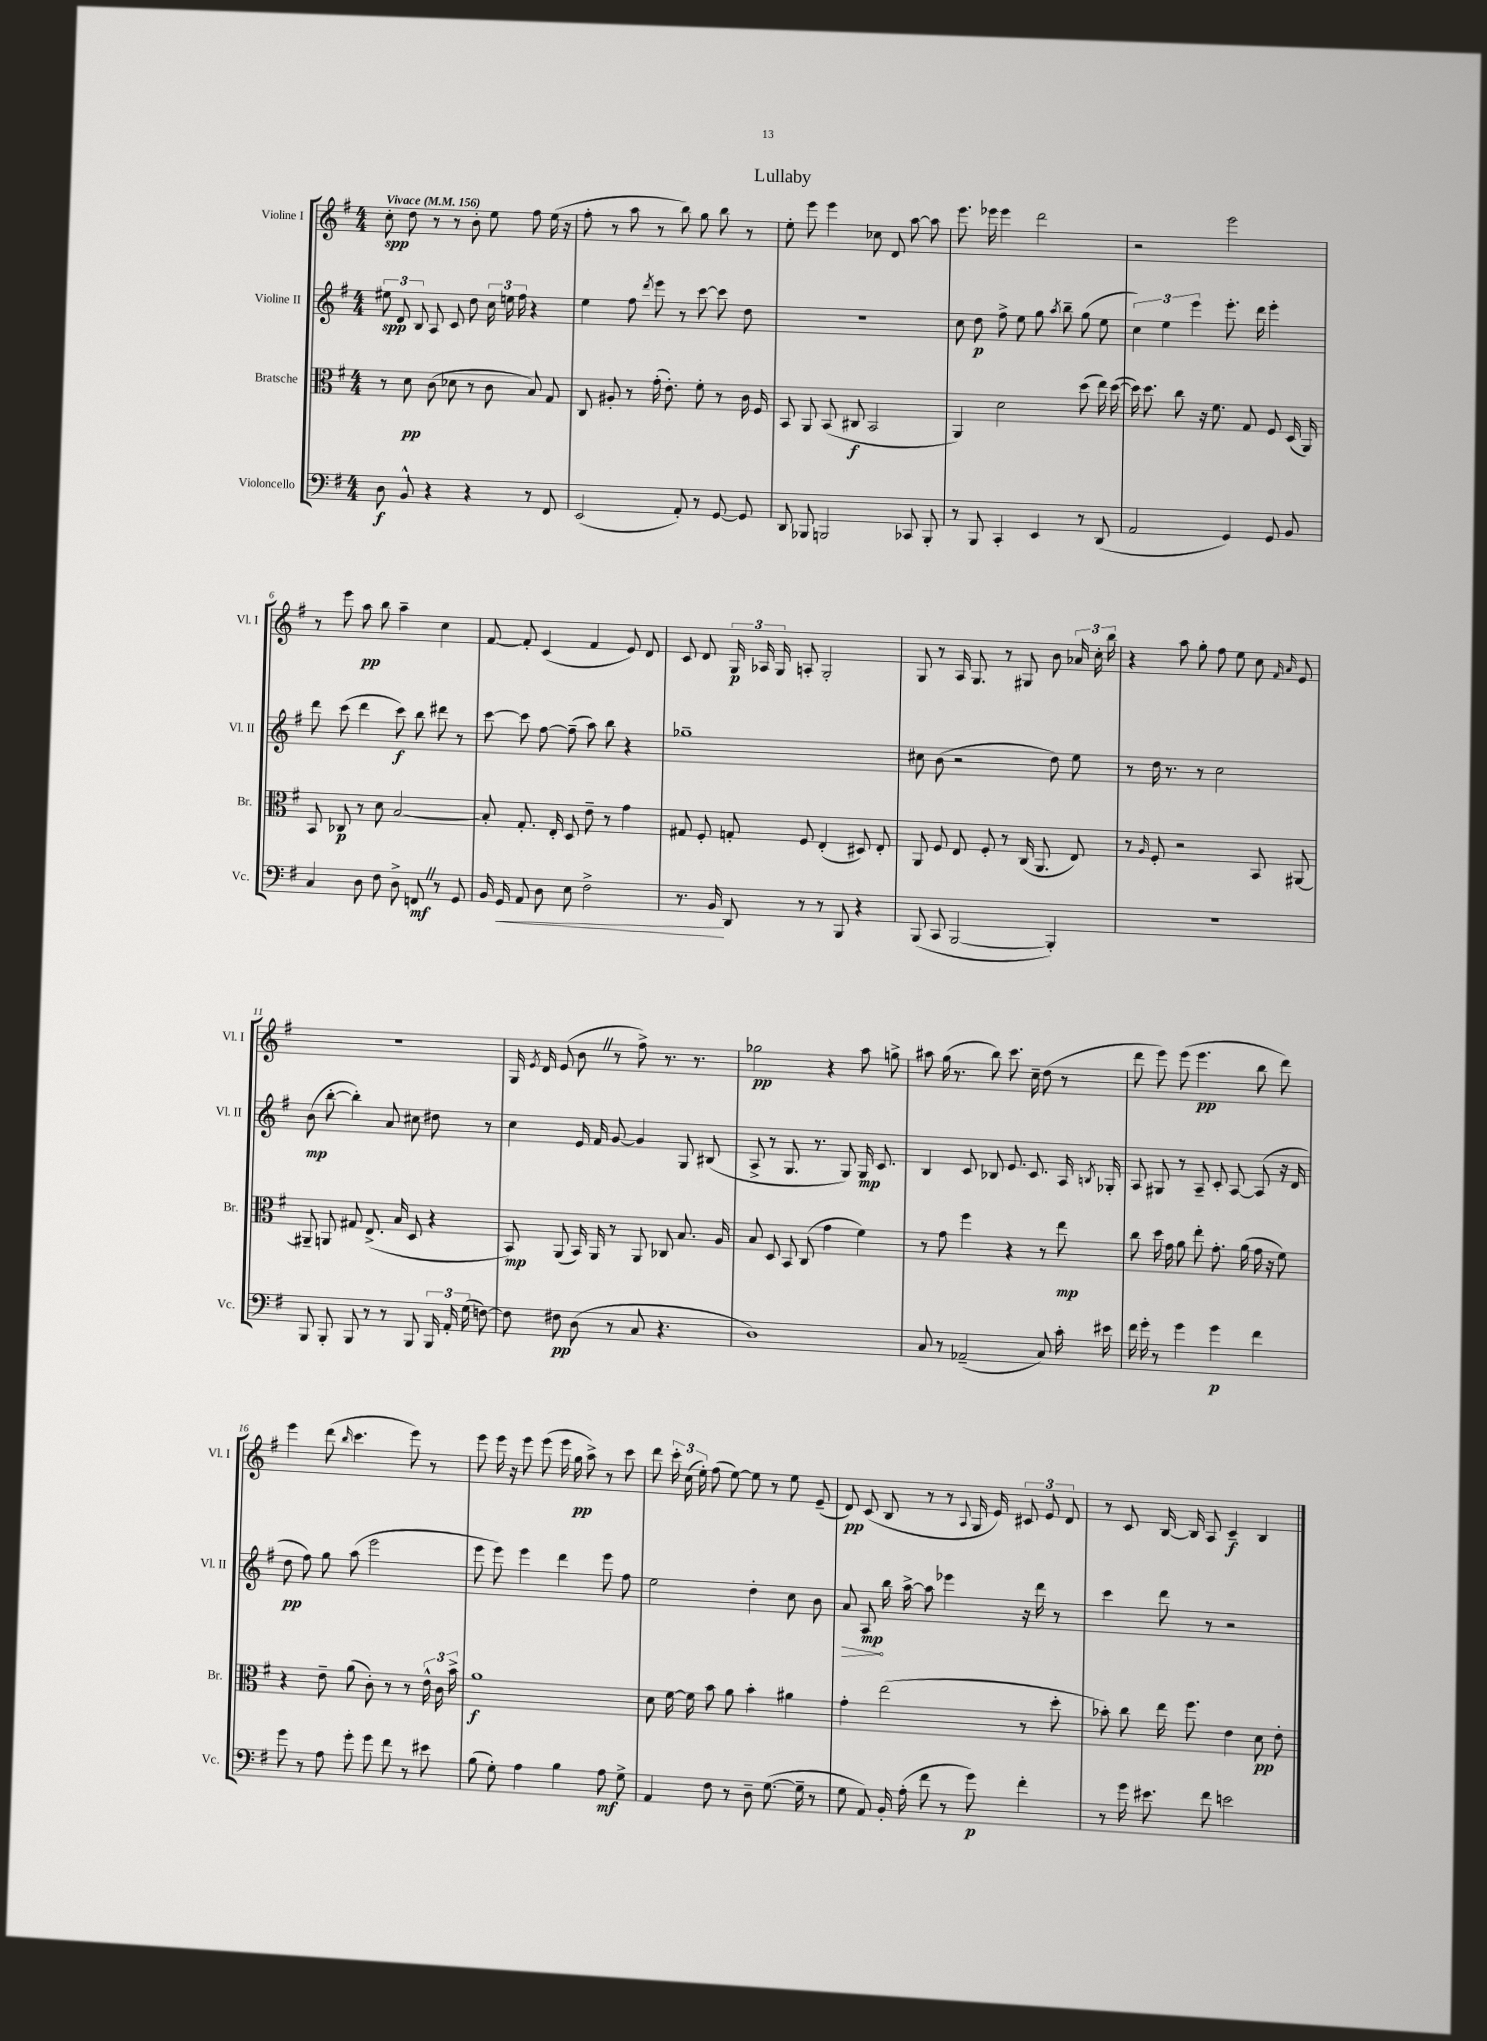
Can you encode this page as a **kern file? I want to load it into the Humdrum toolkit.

**kern	**kern	**kern	**kern
*staff4	*staff3	*staff2	*staff1
*clefF4	*clefC3	*clefG2	*clefG2
*k[f#]	*k[f#]	*k[f#]	*k[f#]
*M4/4	*M4/4	*M4/4	*M4/4
*MM156	*MM156	*MM156	*MM156
8D	8r	12ee#	8cc'
.	.	12d	.
8BB^^	8d	.	8dd
.	.	12B	.
4r	(8c	8A	8r
.	8d-	8c	8r
4r	8r	8dd	8b'
.	8c	24cc	8ee
.	.	24ee	.
.	.	24ff#	.
8r	8B)	4r	8ff#
8FF#	8G	.	(16ee
.	.	.	16r
=	=	=	=
(2EE	8C	4ee	8ff#'
.	8A#'	.	8r
.	8r	8ff#	8aa
.	.	8qddd	.
.	(16g'	8eee	8r
.	8.e')	.	.
8AA')	.	8r	8bb)
8r	8f#'	[8ccc	8gg
[8GG	8r	8ccc]	8bb
8GG]	16c	8dd	8r
.	16F#	.	.
=	=	=	=
8DD	8BB	1r	8ee'
8BBB-	8AA	.	8eee
2BBB	(8BB	.	4eee
.	8C#	.	.
.	2BB	.	8cc-
.	.	.	8d
8CC-	.	.	[8aa
8BBB'	.	.	8aa]
=	=	=	=
8r	4AA)	8cc	8.eee
8BBB	.	8dd	.
.	.	.	16eee-
4CC'	2d	8ff#^	4eee-
.	.	8ee	.
4EE	.	8gg	2ddd
.	.	8qaa	.
.	.	8bb~	.
8r	(8dd	(8gg	.
(8DD	16ee)	8ee	.
.	([16dd	.	.
=	=	=	=
2AA	16dd])	6cc)	2r
.	8.dd	.	.
.	.	6ee	.
.	8cc	.	.
.	.	6eee	.
.	16r	.	.
.	8.f#	.	.
4GG)	.	8.eee'	2eee
.	8G	.	.
.	.	16ddd	.
8GG	8F#	4eee'	.
8BB	(16D	.	.
.	16AA)	.	.
=	=	=	=
4C	8BB	8ddd	8r
.	8C-	(8ccc	8eee
8D	8r	4ddd	8aa
8F#	8d	.	8bb
8D^	[2B	8ccc)	4aa~
8FF	.	8bb	.
8r	.	8ddd#	4cc
8GG	.	8r	.
=	=	=	=
16BB	8B']	[8ccc	[8f#
16GG	.	.	.
8AA	8.G'	8ccc]	8f#']
8D	.	[8ff#	(4c
.	16E'	.	.
8E	8D	(8ff#~]	.
2F#^	8e~	8aa)	4f#
.	8r	8bb	.
.	4g	4r	8e)
.	.	.	8d
=	=	=	=
8.r	8G#	1gg-~	8c
.	8F#'	.	8d
16BB	.	.	.
8DD	8G'	.	24G
.	.	.	24A-
.	.	.	24G
8r	8F#	.	8A'
8r	(4E'	.	2G'
8BBB	.	.	.
4r	8D#)	.	.
.	8E'	.	.
=	=	=	=
(8BBB	8AA	8cc#	8G
8CC	8F#	(8b	8r
[2BBB	8E	2r	16A
.	.	.	8.G
.	8F#'	.	.
.	8r	.	8r
.	(16C	.	8G#
.	8.AA	.	.
4BBB'])	.	8dd)	8b
.	8E)	8ee	24a-
.	.	.	24cc'
.	.	.	24bb
=	=	=	=
1r	8r	8r	4r
.	16qqA	.	.
.	8F#'	16dd	.
.	.	8.r	.
.	2r	.	8aa
.	.	8r	8gg'
.	.	2cc	8ff#
.	.	.	8ee
.	8BB	.	8cc
.	.	.	16qqf#
.	.	.	16qqa
.	[8AA#	.	8e
=	=	=	=
8BBB	8AA#~]	(8b	1r
8BBB'	8AA	[8bb'	.
8BBB	8G#	4bb'])	.
8r	(8.E^	.	.
8r	.	8a	.
.	16B	.	.
8BBB	8D	8cc#	.
24BBB	4r	8dd#	.
24AA'	.	.	.
(24G	.	.	.
[8F)	.	8r	.
=	=	=	=
8F]	8BB)	4cc	16G
.	.	.	8qe
.	.	.	16d
8F#	(8AA	.	(8e
(8D	16BB)	16e	8b
.	16AA	16f#	.
8r	8r	[8g	8r
8C	8AA	4g]	8ff#^)
4.r	8C-	.	8.r
.	8.B	8G	.
.	.	.	8.r
.	.	(8B#	.
.	16A	.	.
=	=	=	=
1D)	8B	8A^	2gg-
.	8D	8r	.
.	8BB	8.G	.
.	(8C	.	.
.	.	8.r	.
.	4g	.	4r
.	.	8G)	.
.	4f#)	16G	8aa
.	.	8.c	.
.	.	.	8gg^
=	=	=	=
8C	8r	4B	8aa#
8r	8g	.	(16gg
.	.	.	8.r
(2AA-~	4ff#	8c	.
.	.	8B-	8bb)
.	4r	8.e	8.ccc
.	.	8.c	16cc~
8C)	8r	.	(8dd
16c'	8ee	16A	8r
.	.	8qB	.
16e#	.	16G-'	.
=	=	=	=
16f#	8cc	8A	8ddd
16g'	.	.	.
8r	16dd	8G#	8eee)
.	16g	.	.
4g	8a	8r	(8eee
.	8ee'	8A~	4.eee
4g	8.g'	8c'	.
.	.	[8A	.
.	(16a	.	.
4f#	16g	(8A]	8bb
.	16r	.	.
.	8f#)	16r	8ddd)
.	.	16d	.
=	=	=	=
8g	4r	8dd	4eee
8r	.	8ff#)	.
8A	8e~	8gg	(8ddd
.	.	.	16qqbb
8g'	(8a	(8aa	4.ccc
8g	8c')	2eee	.
8f#	8r	.	.
8r	8r	.	8eee)
8e#	24e^^	.	8r
.	24c	.	.
.	24b^	.	.
=	=	=	=
(8B	1a	8eee	8eee
8G')	.	8eee)	16eee
.	.	.	16r
4A	.	4eee	8eee
.	.	.	(8eee
4B	.	4ddd	16eee
.	.	.	16gg
.	.	.	8aa^)
8A	.	8eee	8r
8G^	.	8ff#	8ccc
=	=	=	=
4AA	8d	2ee	8ddd
.	[16f#	.	24ccc'
.	.	.	(24cc
.	16f#]	.	.
.	.	.	24ee')
8F#	8b	.	(8ff#
8r	8a	.	[8ee)
8D~	4b'	4dd'	8ee]
([8.G	.	.	8r
.	4a#	8cc	8ee
16G~]	.	.	.
8r	.	8b	(8e~
=	=	=	=
8G	4g'	8a	8d)
8AA)	.	8A	(8c
16BB'	(2ee	16bb	8B
(16A'	.	[16aa^	.
8f#	.	8aa]	8r
8r	.	4eee-	8r
.	.	.	8qqA
8g)	.	.	16G
.	.	.	16e)
4f#'	8r	16r	12c#
.	.	16ddd	.
.	.	.	12e
.	8dd'	8r	.
.	.	.	12d
=	=	=	=
8r	8b-')	4ccc	8r
16g	8cc	.	8c
8.e#	.	.	.
.	16ee	8ddd	[16B
.	8.ff#	.	16B]
8f#	.	8r	8A
2e	4e	2r	4c~
.	8d	.	4B
.	8e'	.	.
==	==	==	==
*-	*-	*-	*-
